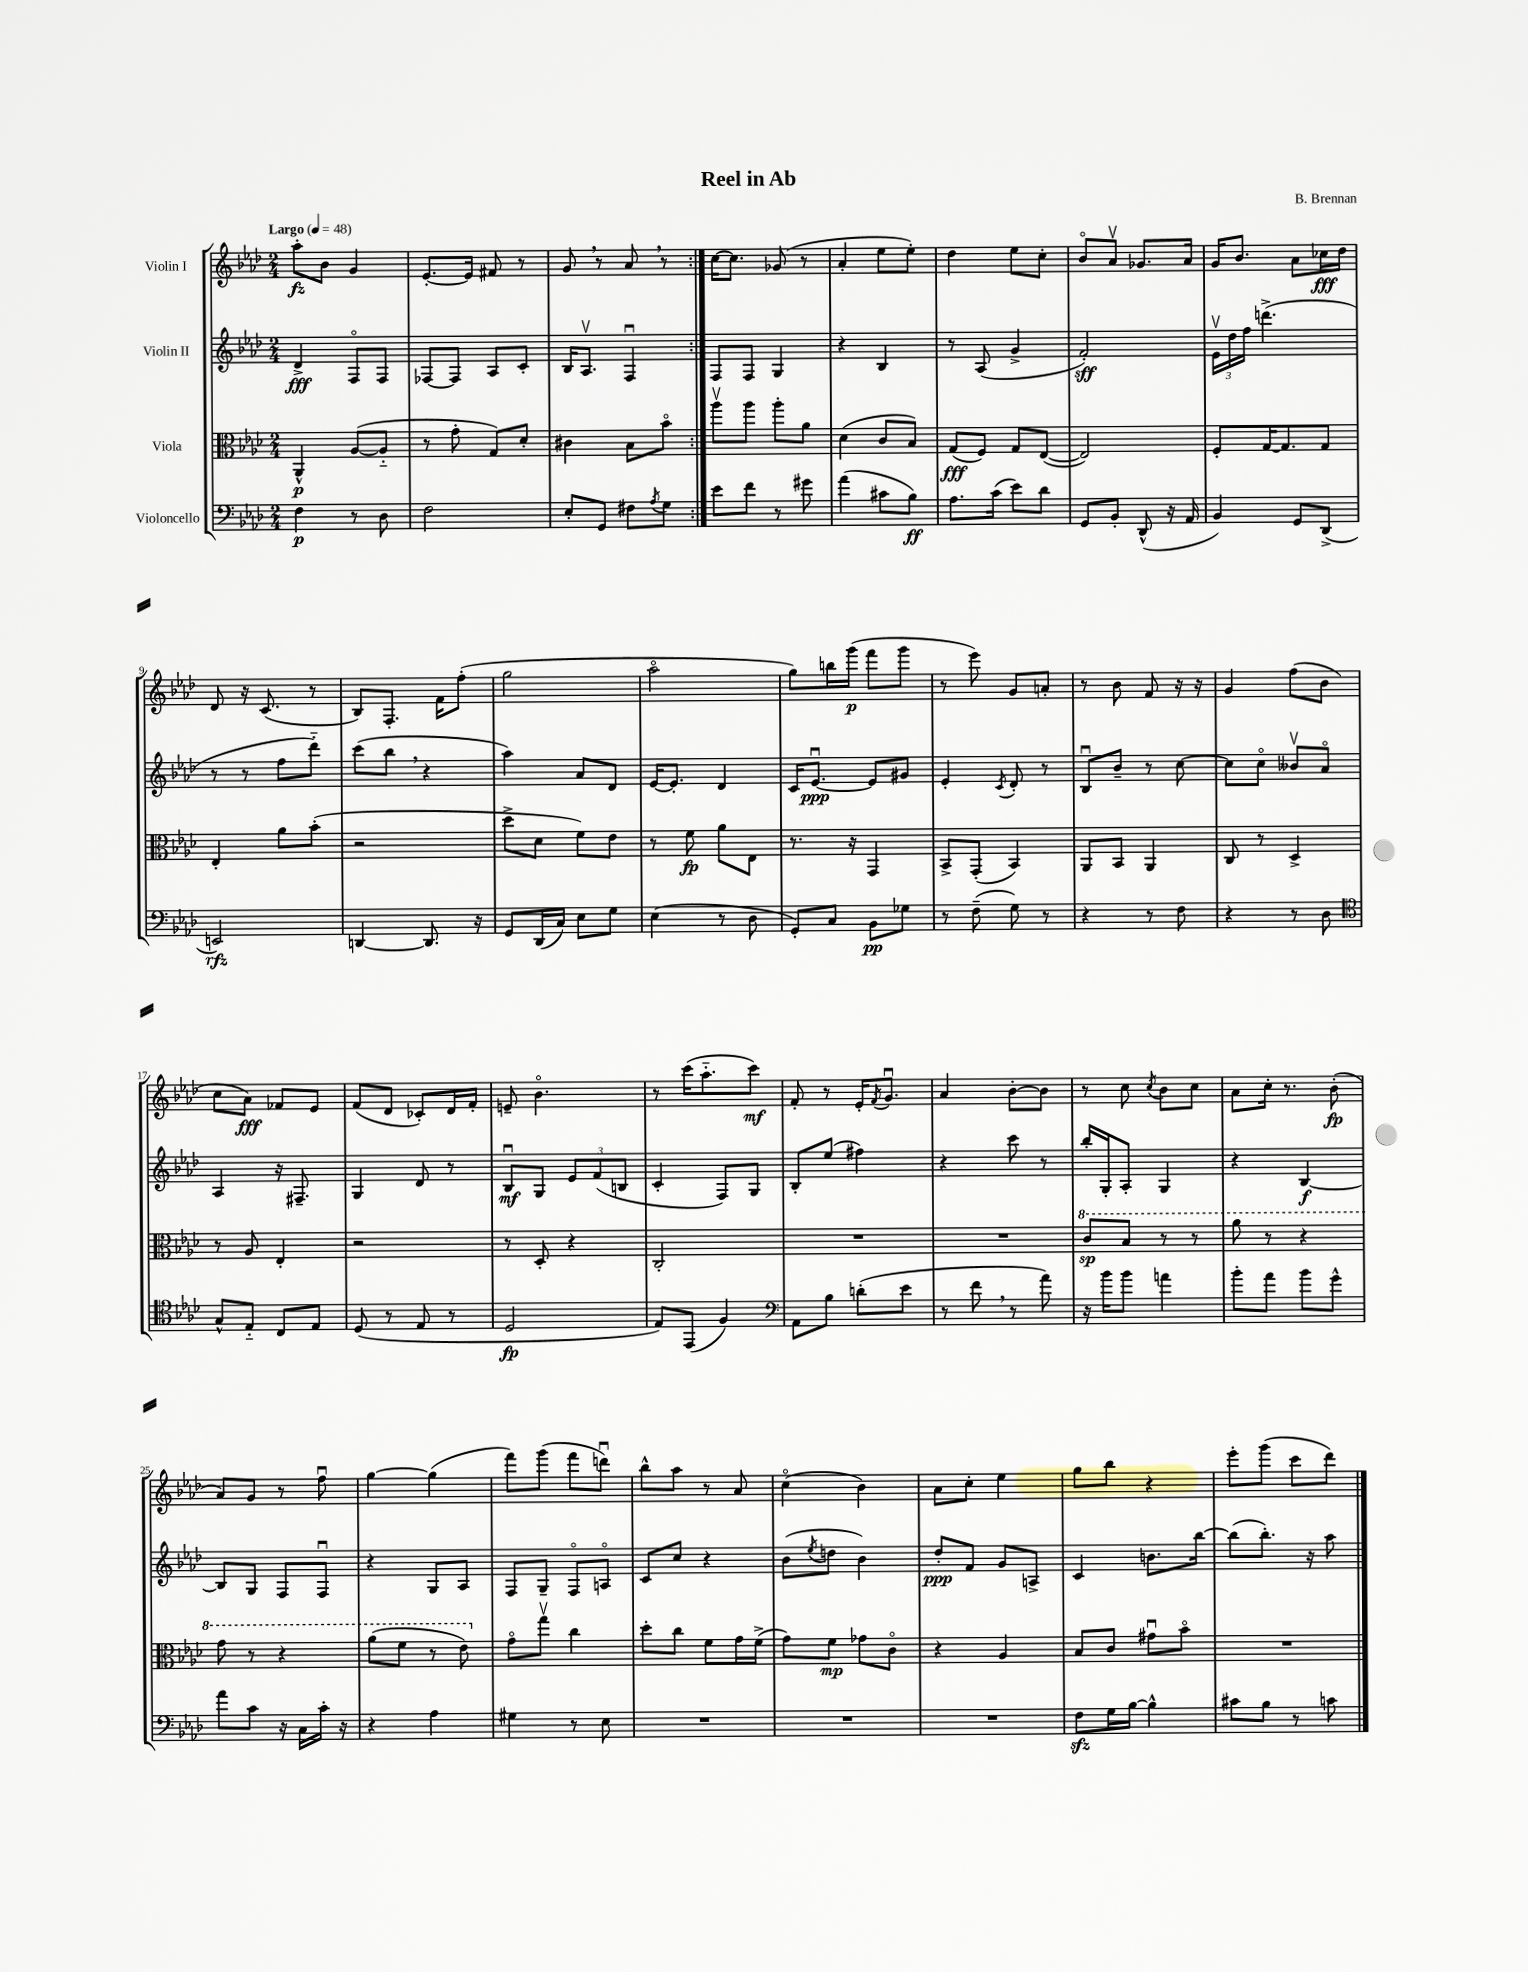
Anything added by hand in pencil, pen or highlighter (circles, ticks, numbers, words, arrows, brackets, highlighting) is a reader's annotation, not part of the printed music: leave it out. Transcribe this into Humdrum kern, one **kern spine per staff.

**kern	**kern	**kern	**kern
*staff4	*staff3	*staff2	*staff1
*clefF4	*clefC3	*clefG2	*clefG2
*k[b-e-a-d-]	*k[b-e-a-d-]	*k[b-e-a-d-]	*k[b-e-a-d-]
*M2/4	*M2/4	*M2/4	*M2/4
*MM48	*MM48	*MM48	*MM48
4F	4AA-^^	4d-^	8aa-'
.	.	.	8b-
8r	([8A-	8Fo	4g
8D-	8A-'~]	8F	.
=	=	=	=
2F	8r	[8F-	[8.e-'
.	8g'	8F-]	.
.	.	.	16e-]
.	8G)	8A-	8f#
.	8d-'	8c'	8r
=	=	=	=
8E-'	4c#	16B-	8g
.	.	8.A-v	.
8GG	.	.	8r
8F#	8B-	4Fu	8a-
8qA-	.	.	.
8G	8b-o	.	8r
=:|!	=:|!	=:|!	=:|!
8e-	8aa-v	8F	[16cc
.	.	.	8.cc]
8f	8aa-	8F	.
8r	8aa-'	4G	(8g-
8g#	8a-	.	8r
=	=	=	=
(4a-	(4d-	4r	4a-'
8c#	8c	4B-	8ee-
8B-)	8B-)	.	8ee-')
=	=	=	=
8.A-	(8G	8r	4dd-
.	8F)	(8A-	.
(16c	.	.	.
8e-)	8G	4g^	8ee-
8d-	([8E-	.	8cc'
=	=	=	=
8GG	2E-])	2f')	8b-o
8BB-'	.	.	8a-v
(8DD-^^	.	.	8.g-
16r	.	.	.
16AA-	.	.	16a-
=	=	=	=
4BB-)	8F'	24e-v	16g
.	.	24dd-	.
.	.	.	8.b-
.	.	24ff	.
.	[16G	(4.ddd^	.
.	8.G]	.	.
8GG	.	.	8a-
(8DD-^	8G	.	16cc-
.	.	.	16dd-
=	=	=	=
2EE)	4E-'	8r	8d-
.	.	8r	16r
.	.	.	(8.c
.	8a-	8ff	.
.	(8b-'	8ddd-'~)	8r
=	=	=	=
[4DD	2r	(8ccc	8B-)
.	.	8bb-	8.F'
8.DD]	.	4r	.
.	.	.	16f
.	.	.	(8ff'
16r	.	.	.
=	=	=	=
8GG	8dd-^	4aa-)	2gg
(16DD-	8d-	.	.
16C)	.	.	.
8E-	8f)	8a-	.
8G	8e-	8d-	.
=	=	=	=
(4E-	8r	[16e-	2aa-o
.	.	8.e-']	.
.	8f	.	.
8r	8a-	4d-	.
8D-	8E-	.	.
=	=	=	=
8GG')	8.r	16c	8gg)
.	.	[8.e-u	.
8C	.	.	16bb
.	16r	.	(16ggg
8BB-	4GG	8e-]	8fff
8G-	.	8g#	8ggg
=	=	=	=
8r	8BB-^	4e-'	8r
(8F~	(8GG'	.	8eee-)
.	.	8qc	.
8G)	4BB-)	8d-'	8g
8r	.	8r	8a'
=	=	=	=
4r	8AA-	8B-u	8r
.	8BB-	8b-~	8b-
8r	4AA-	8r	8f
8F	.	[8cc	16r
.	.	.	16r
=	=	=	=
4r	8C	8cc]	4g
.	8r	8cco	.
8r	4D-^	8b--v	(8ff
8D-	.	8a-o	8b-
=	=	=	=
*clefC4	*	*	*
8G^^	8r	4A-	8cc
8E-'~	8A-	.	8a-)
8C	4E-'	16r	8f-
.	.	8.F#~	.
8E-	.	.	8e-
=	=	=	=
(8D-	2r	4G	(8f
8r	.	.	8d-
8E-	.	8d-	8c-')
8r	.	8r	16d-
.	.	.	16f'
=	=	=	=
2D-	8r	8B-u	8e~
.	8D-'	8G	4.b-o
.	4r	12e-	.
.	.	(12f	.
.	.	12B	.
=	=	=	=
8E-)	2C'	4c'	8r
(8EE-	.	.	(16ccc
.	.	.	8.aa-'~
4F)	.	8F)	.
.	.	8G	8ccc)
=	=	=	=
*clefF4	*	*	*
8AA-	2r	8B-'	8f'
8B-	.	(8ee-	8r
(8d'	.	4ff#)	16e-'
.	.	.	8qf
.	.	.	8.gu
8e-	.	.	.
=	=	=	=
8r	2r	4r	4a-
8f	.	.	.
8r	.	8ccc	[8b-'
8a-)	.	8r	8b-]
=	=	=	=
16r	8cc	16bb-'	8r
16b-	.	16G'	.
8b-	8b-	8A-'	8cc
.	.	.	8qcc
4a	8r	4G	8b-
.	8r	.	8cc
=	=	=	=
8b-'	8aa-	4r	8a-
8a-	8r	.	16cc'
.	.	.	8.r
8b-	4r	[4B-	.
8g^^	.	.	(8b-'
=	=	=	=
8a-	8gg	8B-]	8a-)
8c	8r	8G	8g
16r	4r	8F	8r
16C	.	.	.
16c'	.	8Fu	8ffu
16r	.	.	.
=	=	=	=
4r	(8aa-	4r	[4gg
.	8ff	.	.
4A-	8r	8G	(4gg]
.	8ee-)	8A-	.
=	=	=	=
4G#	8go	8F	8fff)
.	8ggv	8G~	(8ggg
8r	4cc	8Fo	8fff
8E-	.	8Ao	8dddu)
=	=	=	=
2r	8dd-'	8c	8bb-^^
.	8cc	8cc	8aa-
.	8f	4r	8r
.	16g	.	8a-
.	(16f^	.	.
=	=	=	=
2r	8g)	(8b-	(4cco
.	.	8qee-	.
.	8f	8dd	.
.	8g-	4b-)	4b-)
.	8co	.	.
=	=	=	=
2r	4r	8dd-'	8a-
.	.	8f	8cc'
.	4A-	8g	4ee-
.	.	8A^	.
=	=	=	=
8F	8B-	4c	8gg
16G	8c	.	8bb-
[16B-	.	.	.
4B-^^]	8g#u	8.b	4r
.	8b-o	.	.
.	.	[16bb-	.
=	=	=	=
8c#	2r	(8bb-]	8eee-'
8B-	.	8.bb-')	(8ggg
8r	.	.	8ccc
.	.	16r	.
8c	.	8aa-	8ddd-)
==	==	==	==
*-	*-	*-	*-
